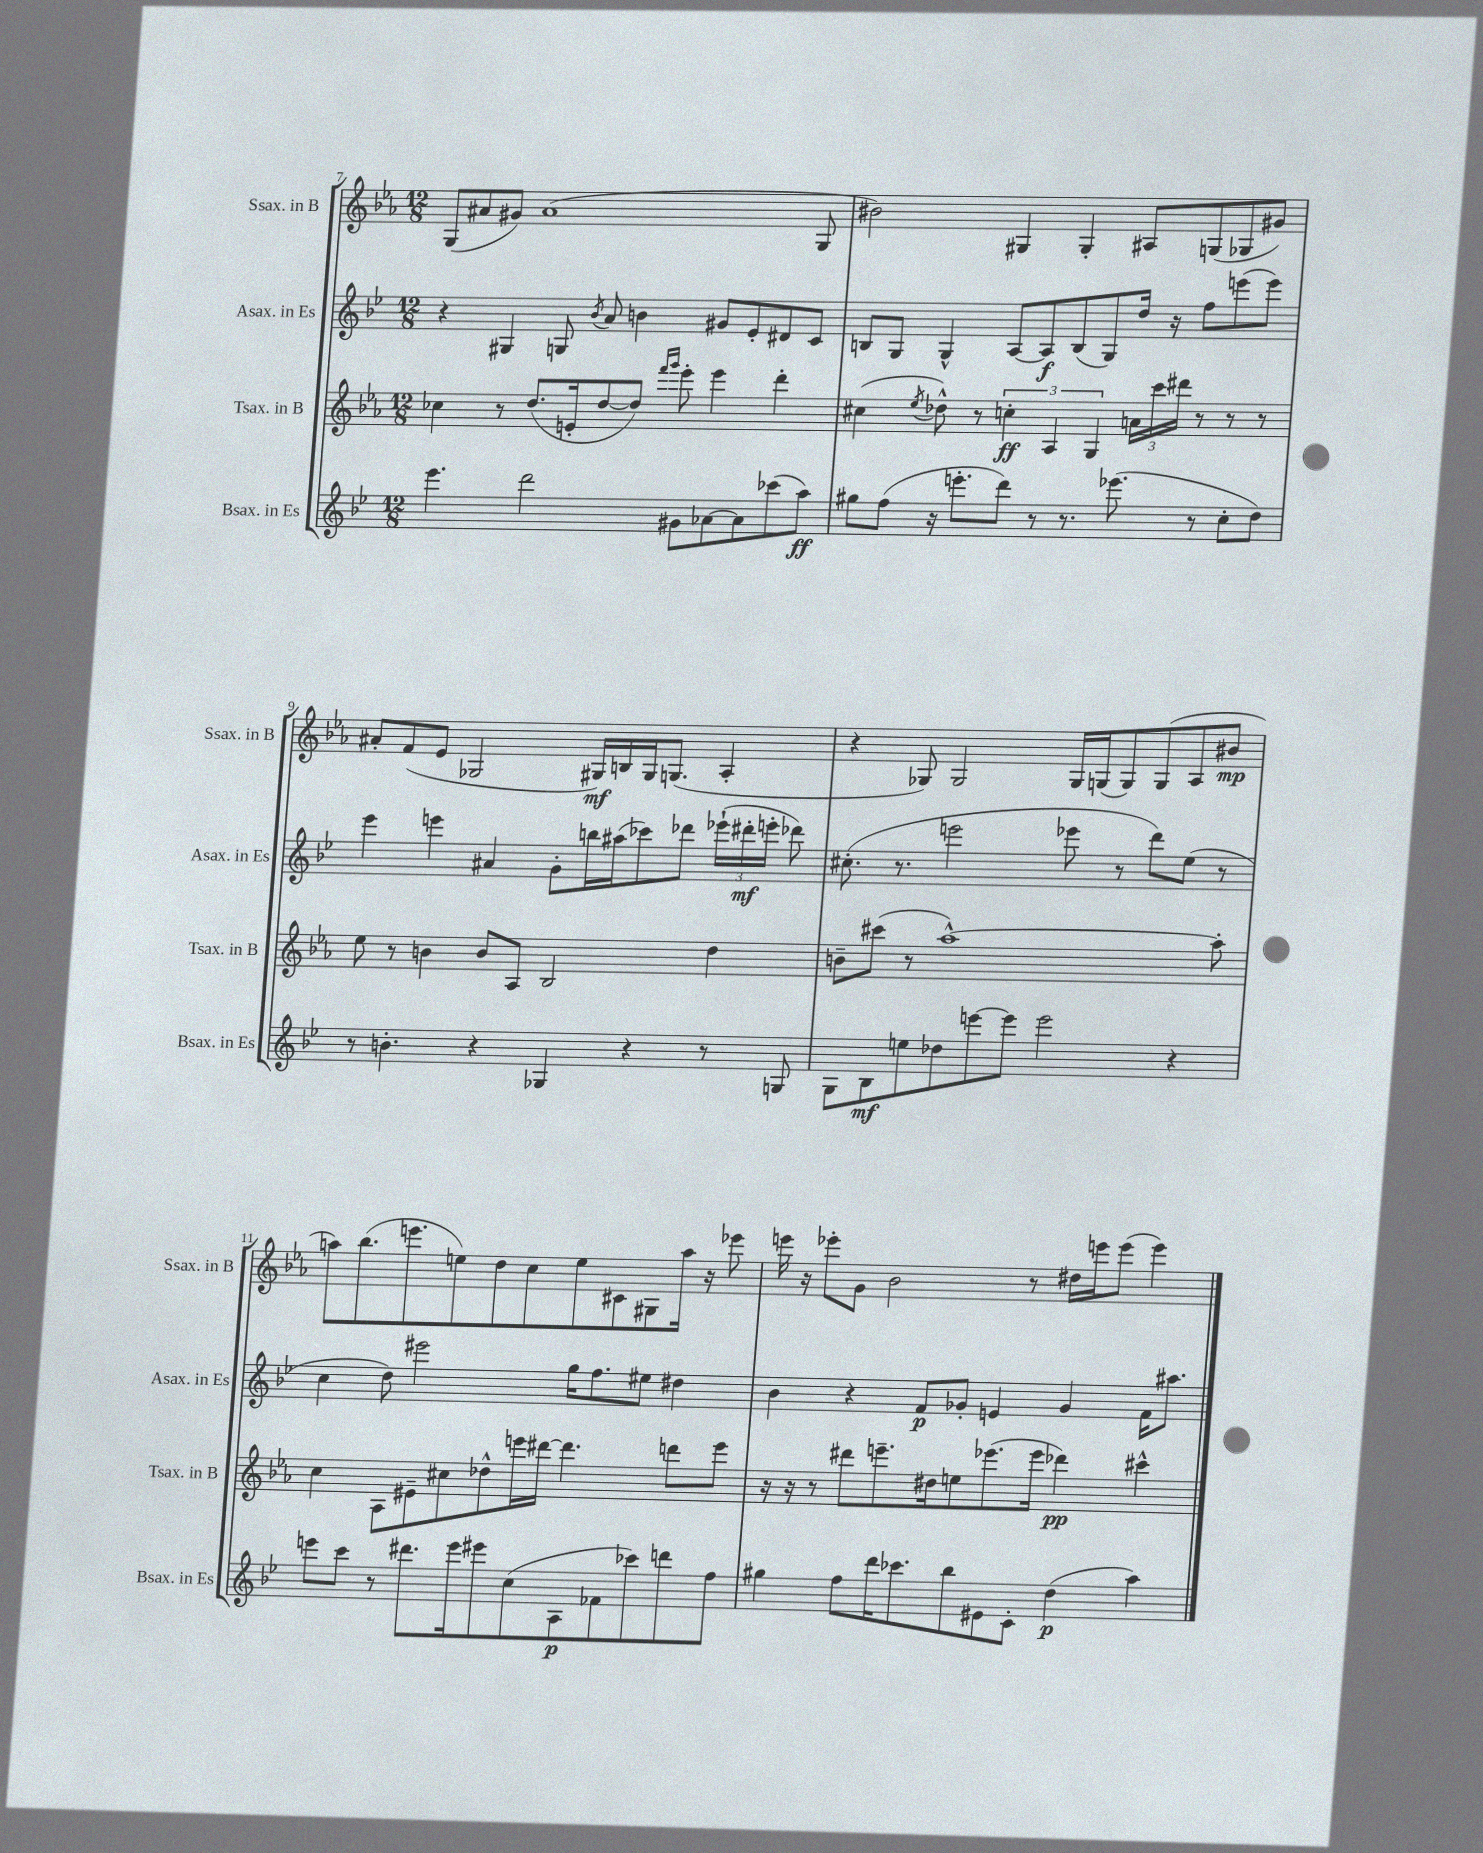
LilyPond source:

<<
\new StaffGroup <<
\new Staff = "s0" \with { instrumentName = "Ssax. in B" shortInstrumentName = "Ssax. in B" } {
    \clef treble \key ees \major \numericTimeSignature \time 12/8
    \autoBeamOff g8[( ais'8 gis'8]) ais'1( g8 |
    bis'2) gis4 gis4-. ais8[ g8( ges8 gis'8]) |
    ais'8[-. f'8( ees'8] ges2 gis16[\mf) b16 gis16 g8.]( aes4-. |
    r4 ges8) ges2 ges16[ g16( g8) g8( aes8 bis'8]\mp |
    a''8[) bes''8.( e'''8. e''8) d''8 c''8 e''8 cis'8 gis8 a''16] r16 ees'''8 |
    e'''16 r16 ees'''8[-. g'8] bes'2 r8 dis''16[ e'''16 e'''8]( e'''4) \bar "|." |
}
\new Staff = "s1" \with { instrumentName = "Asax. in Es" shortInstrumentName = "Asax. in Es" } {
    \clef treble \key bes \major \numericTimeSignature \time 12/8
    \autoBeamOff r4 gis4 g8 \acciaccatura { bes'8 } a'8 b'4 gis'8[ ees'8-. dis'8 c'8] |
    b8[ g8] g4-^ a8[~ a8\f b8( g8) d''16] r16 f''8[ e'''8( e'''8]) |
    ees'''4 e'''4 ais'4 g'8[-. b''16 ais''16( ces'''8) des'''8] \tuplet 3/2 { ees'''16[-!( dis'''16-.\mf e'''16]-. } des'''8) |
    cis''8.-.( r8. e'''2 ees'''8 r8 d'''8[) ees''8]( r8 |
    c''4 d''8) eis'''2 g''16[ f''8. eis''8] dis''4 |
    bes'4 r4 f'8[\p ges'8]-. e'4 ges'4 f'16[ ais''8.] \bar "|." |
}
\new Staff = "s2" \with { instrumentName = "Tsax. in B" shortInstrumentName = "Tsax. in B" } {
    \clef treble \key ees \major \numericTimeSignature \time 12/8
    \autoBeamOff ces''4 r8 d''8.[( e'16-. d''8~ d''8]) \grace { f'''16[ g'''16] } ees'''8-. ees'''4 d'''4-. |
    cis''4( \acciaccatura { ees''8 } des''8-^) r8 \tuplet 3/2 { c''4-.\ff aes4 g4 } \tuplet 3/2 { a'16[ c'''16 dis'''16] } r8 r8 r8 |
    ees''8 r8 b'4 b'8[ aes8] bes2 d''4 |
    b'8[-- cis'''8]( r8 aes''1~-^) aes''8-. |
    c''4 aes8[ eis'8-- cis''8 des''8-^ e'''16 dis'''16]~ dis'''4. d'''8[ e'''8] |
    r16 r16 r8 dis'''8[ e'''8.-- dis''16 e''8 ees'''8.( ees'''16] des'''4\pp) cis'''4-^ \bar "|." |
}
\new Staff = "s3" \with { instrumentName = "Bsax. in Es" shortInstrumentName = "Bsax. in Es" } {
    \clef treble \key bes \major \numericTimeSignature \time 12/8
    \autoBeamOff ees'''4. d'''2 gis'8[ aes'8~ aes'8 ces'''8( a''8]\ff) |
    gis''8[ f''8]( r16 e'''8.[-. d'''8]) r8 r8. ees'''8.( r8 c''8[-. d''8]) |
    r8 b'4.-. r4 ges4 r4 r8 g8 |
    g8[ bes8\mf e''8 des''8 e'''8~ e'''8] e'''2 r4 |
    e'''8[ c'''8] r8 dis'''8.[ e'''16 eis'''8 c''8( a8\p fes'8 ces'''8) d'''8 f''8] |
    gis''4 f''8[ d'''16 ces'''8. bes''8 eis'8 c'8]-. d''4\p( a''4) \bar "|." |
}
>>
>>
\layout { \context { \Score currentBarNumber = #7 } }
